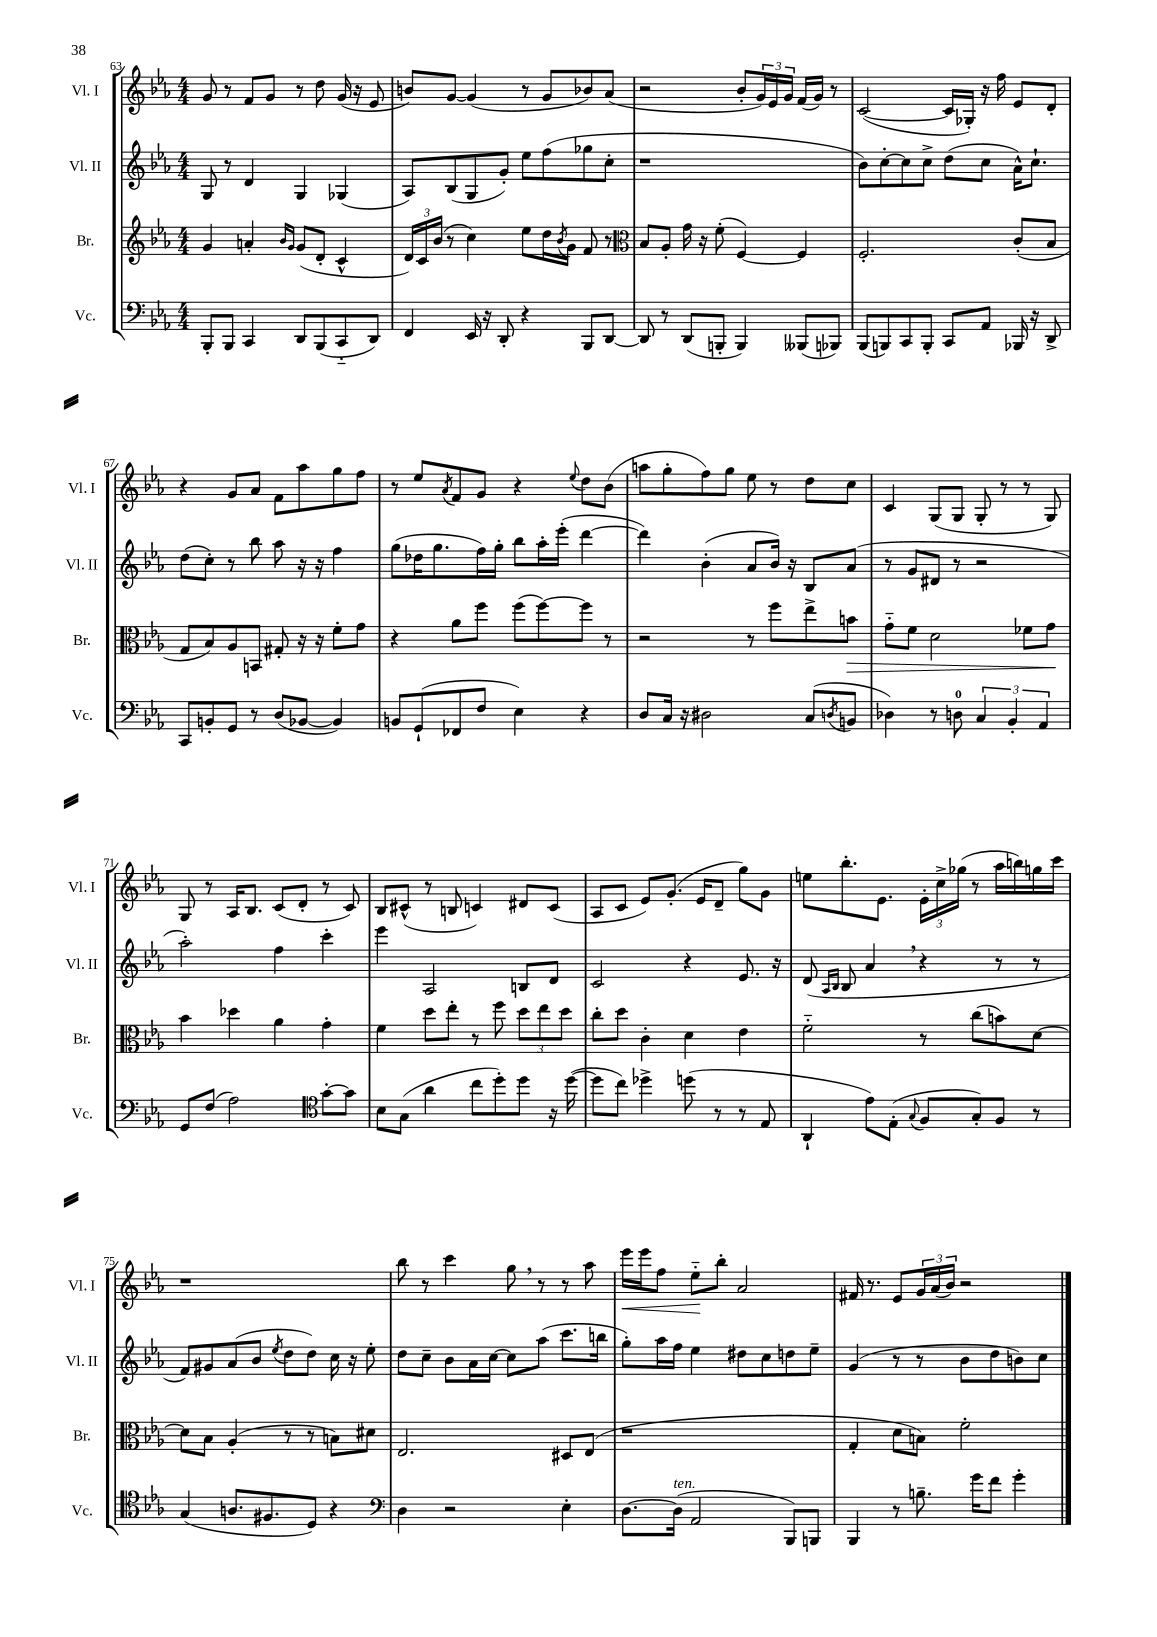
<<
\new StaffGroup <<
\new Staff = "s0" \with { instrumentName = "Vl. I" shortInstrumentName = "Vl. I" } {
    \clef treble \key ees \major \numericTimeSignature \time 4/4
    g'8 r8 f'8 g'8 r8 d''8 g'16( r16 ees'8 |
    b'8) g'8~ g'4( r8 g'8 bes'8) aes'8( |
    r2 bes'8-. \tuplet 3/2 { g'16) ees'16 g'16 } f'16( g'16) r8 |
    c'2~( c'16 ges16-.) r16 f''16 ees'8 d'8-. |
    r4 g'8 aes'8 f'8 aes''8 g''8 f''8 |
    r8 ees''8 \acciaccatura { aes'8 } f'8 g'8 r4 \appoggiatura { ees''8 } d''8 bes'8( |
    a''8 g''8-. f''8) g''8 ees''8 r8 d''8 c''8 |
    c'4 g8( g8 g8-. r8 r8 g8) |
    g8 r8 aes16 bes8. c'8( d'8-. r8 c'8) |
    bes8 cis'8-^( r8 b8 c'4) dis'8 c'8( |
    aes8 c'8 ees'8) g'8.-.( ees'16 d'8-- g''8) g'8 |
    e''8 bes''8.-. ees'8. \tuplet 3/2 { ees'16-. c''16-> ges''16( } r8 aes''16 b''16) g''16 c'''16 |
    r1 |
    bes''8 r8 c'''4 g''8 \breathe r8 r8 aes''8 |
    ees'''16\< ees'''16 f''8 ees''8-_\! bes''8-. aes'2 |
    fis'16 r8. ees'8 \tuplet 3/2 { g'16 aes'16( bes'16) } r2 \bar "|." |
}
\new Staff = "s1" \with { instrumentName = "Vl. II" shortInstrumentName = "Vl. II" } {
    \clef treble \key ees \major \numericTimeSignature \time 4/4
    g8 r8 d'4 g4 ges4( |
    aes8) bes8( g8 g'8-.) ees''8 f''8( ges''8 c''8-. |
    r1 |
    bes'8) c''8~-. c''8 c''8-> d''8( c''8 aes'16-^) c''8.-! |
    d''8( c''8-.) r8 bes''8 aes''8 r16 r16 f''4 |
    g''8( des''16 g''8. f''16) g''16-. bes''8 aes''16-. ees'''16-.( d'''4~ |
    d'''4) bes'4-.( aes'8 bes'16) r16 bes8 aes'8( |
    r8 g'8 dis'8 r8 r2 |
    aes''2-.) f''4 c'''4-. |
    ees'''4 aes2 b8 d'8 |
    c'2 r4 ees'8. r16 |
    d'8( \grace { aes16 bes16 } bes8 aes'4 \breathe r4 r8 r8 |
    f'8) gis'8 aes'8( bes'8 \acciaccatura { ees''8 } d''8 d''8) c''16 r16 ees''8-. |
    d''8 c''8-- bes'8 aes'16 c''16~ c''8 aes''8( c'''8. b''16 |
    g''8-.) aes''16 f''16 ees''4 dis''8 c''8 d''8 ees''8-- |
    g'4( r8 r8 bes'8 d''8 b'8) c''8 \bar "|." |
}
\new Staff = "s2" \with { instrumentName = "Br." shortInstrumentName = "Br." } {
    \clef treble \key ees \major \numericTimeSignature \time 4/4
    g'4 a'4-. \grace { bes'16 g'16 } g'8( d'8-. c'4-^ |
    \tuplet 3/2 { d'16) c'16 bes'16( } r8 c''4) ees''8 d''16 \acciaccatura { bes'8 } g'16 f'8 r8 |
    \clef alto bes8 aes8-. g'16 r16 f'8-.( f4~) f4 |
    f2.-. c'8-.( bes8 |
    g8 bes8) aes8 b,8 gis8-. r16 r16 f'8-. g'8 |
    r4 aes'8 f''8 f''8( f''8~) f''8 r8 |
    r2 r8 f''8 ees''8-> b'8\> |
    g'8-_ f'8 d'2 fes'8 g'8\! |
    bes'4 des''4 aes'4 g'4-. |
    f'4 d''8 ees''8-. r8 f''8 \tuplet 3/2 { d''8 ees''8 d''8 } |
    c''8-. d''8 c'4-. d'4 ees'4 |
    f'2-_ r8 c''8( b'8) d'8~ |
    d'8 bes8 aes4-.( r8 r8 b8) dis'8 |
    ees2. dis8 ees8( |
    r1 |
    g4-. d'8 b8) f'2-. \bar "|." |
}
\new Staff = "s3" \with { instrumentName = "Vc." shortInstrumentName = "Vc." } {
    \clef bass \key ees \major \numericTimeSignature \time 4/4
    bes,,8-. bes,,8 c,4 d,8 bes,,8( c,8-_ d,8) |
    f,4 ees,16 r16 d,8-. r4 bes,,8 d,8~ |
    d,8 r8 d,8( b,,8-. b,,4) beses,,8( bes,,8) |
    bes,,8( b,,8) c,8 b,,8-. c,8 aes,8 bes,,16 r16 d,8-> |
    c,8 b,8-. g,8 r8 d8( bes,8~ bes,4) |
    b,8 g,8-!( fes,8 f8 ees4) r4 |
    d8 c16 r16 dis2 c8( \acciaccatura { d8 } b,8 |
    des4) r8 d8-0 \tuplet 3/2 { c4 bes,4-. aes,4 } |
    g,8 f8( aes2) \clef tenor g'8~-. g'8 |
    bes8 g8( aes'4 c''8 d''8-.) d''8 r16 d''16~( |
    d''8 c''8) des''4-> d''8( r8 r8 ees8 |
    aes,4-! ees'8) ees8-.( \appoggiatura { g8 } f8 g8-.) f8 r8 |
    g4( a8. fis8. d8) r4 |
    \clef bass d4 r2 ees4-. |
    d8.~ d16^\markup { \italic "ten." }( aes,2 bes,,8) b,,8 |
    bes,,4 r8 b8.-- g'16 f'8 g'4-. \bar "|." |
}
>>
>>
\layout { \context { \Score currentBarNumber = #63 } }
